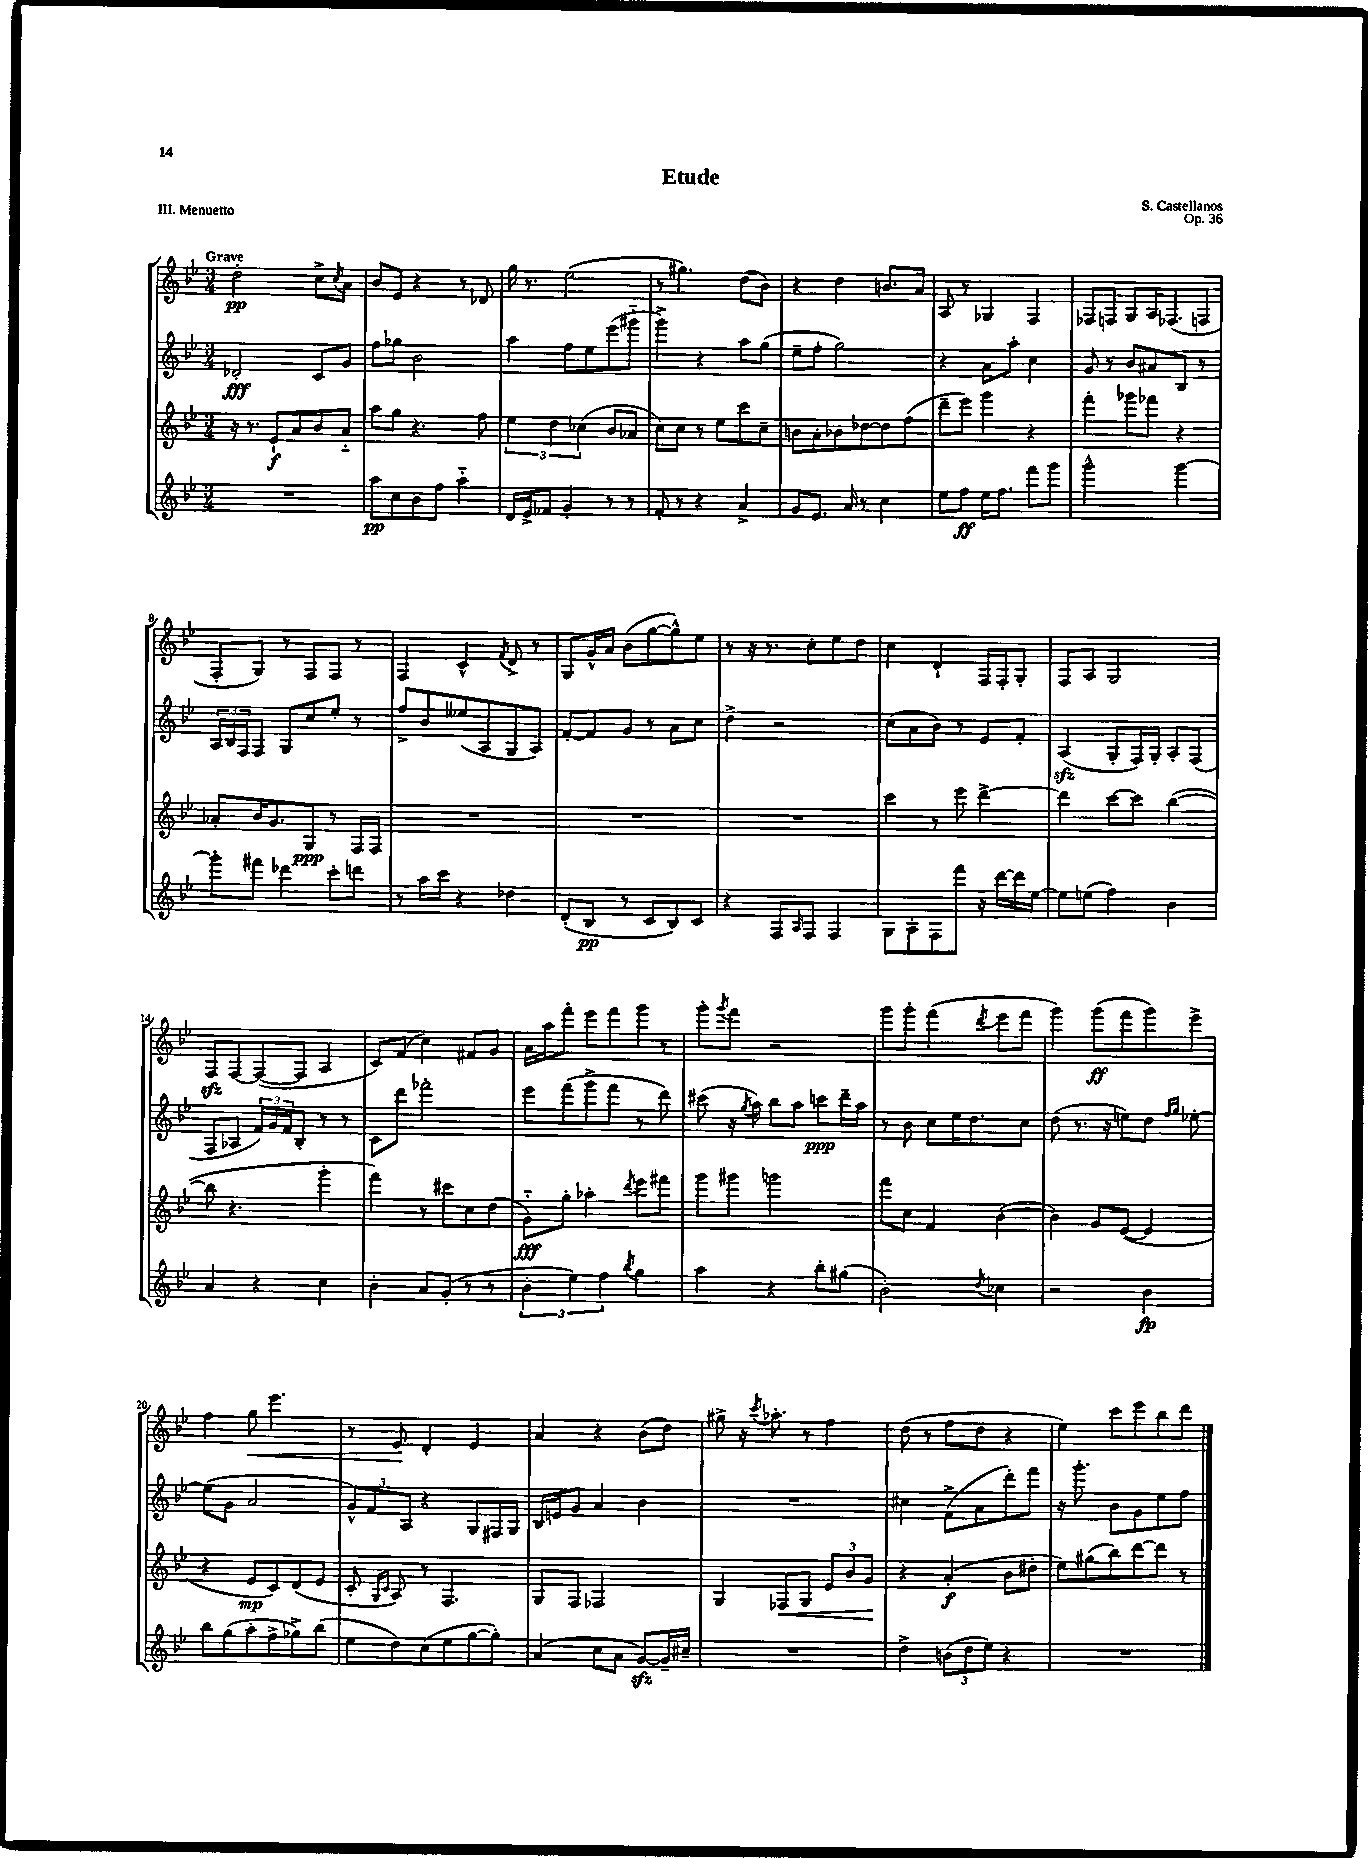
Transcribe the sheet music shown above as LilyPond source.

\header { title = "Etude" composer = "S. Castellanos" opus = "Op. 36" piece = "III. Menuetto" }
<<
\new StaffGroup <<
\new Staff = "s0" {
    \clef treble \key bes \major \numericTimeSignature \time 3/4 \tempo "Grave"
    d''2-.\pp c''8-> \acciaccatura { c''8 } a'8 |
    bes'8 ees'8 r4 r8 des'8 |
    g''16 r8. ees''2( |
    r8 gis''4.) d''8( bes'8) |
    r4 d''4 b'8. a'16 |
    a8 r8 ges4 f4 |
    fes8 f8 g8 a16 fes8.( f8 |
    f8-. g8) r8 f8 f8 r8 |
    f4 c'4-^ \acciaccatura { f'8 } d'8-> r8 |
    g8 g'16-^ a'16 bes'8( g''8~ g''8-^) ees''8 |
    r8 r16 r8. c''8-. ees''8 d''8 |
    c''4 d'4-! f16 f16-. g8-. |
    f8 a8 g2 |
    f8\sfz f8~ f8~( f8 a4 |
    c'8) f'8( c''4) fis'8 g'8 |
    a'16 a''16 f'''8-. ees'''8 f'''8 g'''8 r8 |
    g'''8-. \acciaccatura { g'''8 } f'''8 r2 |
    g'''8 g'''8-. f'''4( \acciaccatura { d'''8 } ees'''8 f'''8 |
    g'''4) g'''8\ff( f'''8 g'''8) ees'''8-> |
    f''4 g''8\< ees'''4. |
    r8 ees'8\! d'4-. ees'4 |
    a'4 r4 bes'8( d''8) |
    gis''8-> r16 \acciaccatura { c'''8 } aes''8.-. r8 f''4 |
    d''8( r8 f''8 d''8 r4 |
    ees''4) c'''8 ees'''8 bes''8 d'''8 \bar "|." |
}
\new Staff = "s1" {
    \clef treble \key bes \major \numericTimeSignature \time 3/4
    des'2-.\fff c'8 g'8 |
    f''8 ges''8 bes'2 |
    a''4 f''8 ees''8 ees'''8( gis'''8-_ |
    g'''4->) r4 a''8 g''8( |
    ees''8-- f''8-. g''2) |
    r4 a'8 a''8-. c''4 |
    g'8 r8 bes'8 ais'8 bes8 r8 |
    \tuplet 3/2 { a16 bes16 f16 } f8 g8 c''8 ees''8-. r8 |
    f''8-> bes'8 eeses''8( a8 g8 a8) |
    f'8~-. f'8 g'8 r8 a'8 c''8 |
    d''4-> r2 |
    c''8( a'8 bes'8) r8 ees'8 f'8-. |
    a4\sfz( g8-. f16) g16-. a8-. f8( |
    f8 aes8 \tuplet 3/2 { f'16) g'16 f'16 } bes8-. r8 r8 |
    c'8 d'''8 fes'''2-. |
    ees'''8 f'''8( g'''8-> f'''8 r8 d'''8) |
    cis'''8( r16 \acciaccatura { g''8 } a''16) bes''8 a''8 c'''8\ppp d'''16-- a''16 |
    r8 bes'8 c''8 ees''16 d''8. c''8 |
    d''8( r8. r16 e''8) d''8 \grace { f''16 g''16 } ees''8~-. |
    ees''8( g'8 a'2 |
    \tuplet 3/2 { g'8-^) f'8 a8 } r4 g8 fis16 g16 |
    bes16 e'16 g'8 a'4 bes'4 |
    R2. |
    cis''4 f'8->( a'8 d'''8-.) f'''8 |
    r16 g'''8.-. bes'8 g'8 ees''8 f''8 \bar "|." |
}
\new Staff = "s2" {
    \clef treble \key bes \major \numericTimeSignature \time 3/4
    r16 r8. ees'8-!\f a'8 bes'8 a'8-_ |
    a''8 g''8 r4. f''8 |
    \tuplet 3/2 { ees''4 d''4 ces''4( } bes'8 aes'8 |
    c''8) c''8 r8 ees''8 c'''8 c''8-- |
    b'8 a'8-. bes'8 des''8~ des''8 f''8( |
    d'''8-- ees'''8) g'''4 r4 |
    f'''4-. ges'''8 fes'''8 r4 |
    aes'8-. bes'16 g'8. g8\ppp r8 f16 f16 |
    R2. |
    R2. |
    R2. |
    c'''4 r8 ees'''8 d'''4~-> |
    d'''4 c'''8~ c'''8 bes''4~( |
    bes''8 r4. g'''4-. |
    f'''4) r8 cis'''8 c''8 d''8( |
    g'8-_\fff) g''8-. aes''4-. \acciaccatura { d'''8 } ees'''8 fis'''8 |
    g'''8 gis'''8 g'''2 |
    f'''8 c''8 f'4 bes'4~( |
    bes'4) g'8 ees'8~( ees'4 |
    r4 ees'8\mp c'8) d'8( ees'8 |
    c'8-. \grace { g16 c'16 } a8) r8 f4. |
    g8 f8 fes2 |
    g4 fes8\< g8 \tuplet 3/2 { ees'8 bes'8 g'8\! } |
    r4 a'4-.\f( bes'8 dis''8-. |
    ees''8) gis''8( bes''8) d'''8~ d'''8 r8 \bar "|." |
}
\new Staff = "s3" {
    \clef treble \key bes \major \numericTimeSignature \time 3/4
    R2. |
    a''8\pp c''8 bes'8 f''8 a''4-_ |
    d'16 ees'16-> fes'8 g'4-. r8 r8 |
    f'8-. r8 r4 a'4-> |
    g'8 ees'8. a'16 r8 c''4 |
    ees''8 f''8\ff ees''16 f''8. f'''8 g'''8 |
    g'''2-^ g'''4~ |
    g'''8-. fis'''8 des'''4 c'''8-. d'''8 |
    r8 a''16 c'''16 r4 des''4 |
    d'8-.( bes8\pp r8 c'8 bes8) c'8 |
    r4 f8 \grace { a16 } f8 f4 |
    g8 a8-. f8 f'''8 r16 d'''16~ d'''16 ees''16~ |
    ees''8 e''8( f''4) bes'4 |
    a'4 r4 c''4 |
    bes'4-. a'8 g'8-.( r8 r8 |
    \tuplet 3/2 { bes'4-. ees''4) f''4 } \acciaccatura { bes''8 } g''4 |
    a''4 r4 bes''8-. gis''8( |
    bes'2-.) \acciaccatura { d''8 } ces''4 |
    r2 bes'4\fp |
    bes''8 g''8( a''8-. f''8-> ges''8->) bes''8( |
    ees''8 d''8) c''8( ees''8 g''8~ g''8-.) |
    a'4( c''8 a'8 g'8~\sfz) g'16-- cis''16-- |
    R2. |
    d''4-> \tuplet 3/2 { b'8( d''8 ees''8) } r4 |
    R2. \bar "|." |
}
>>
>>
